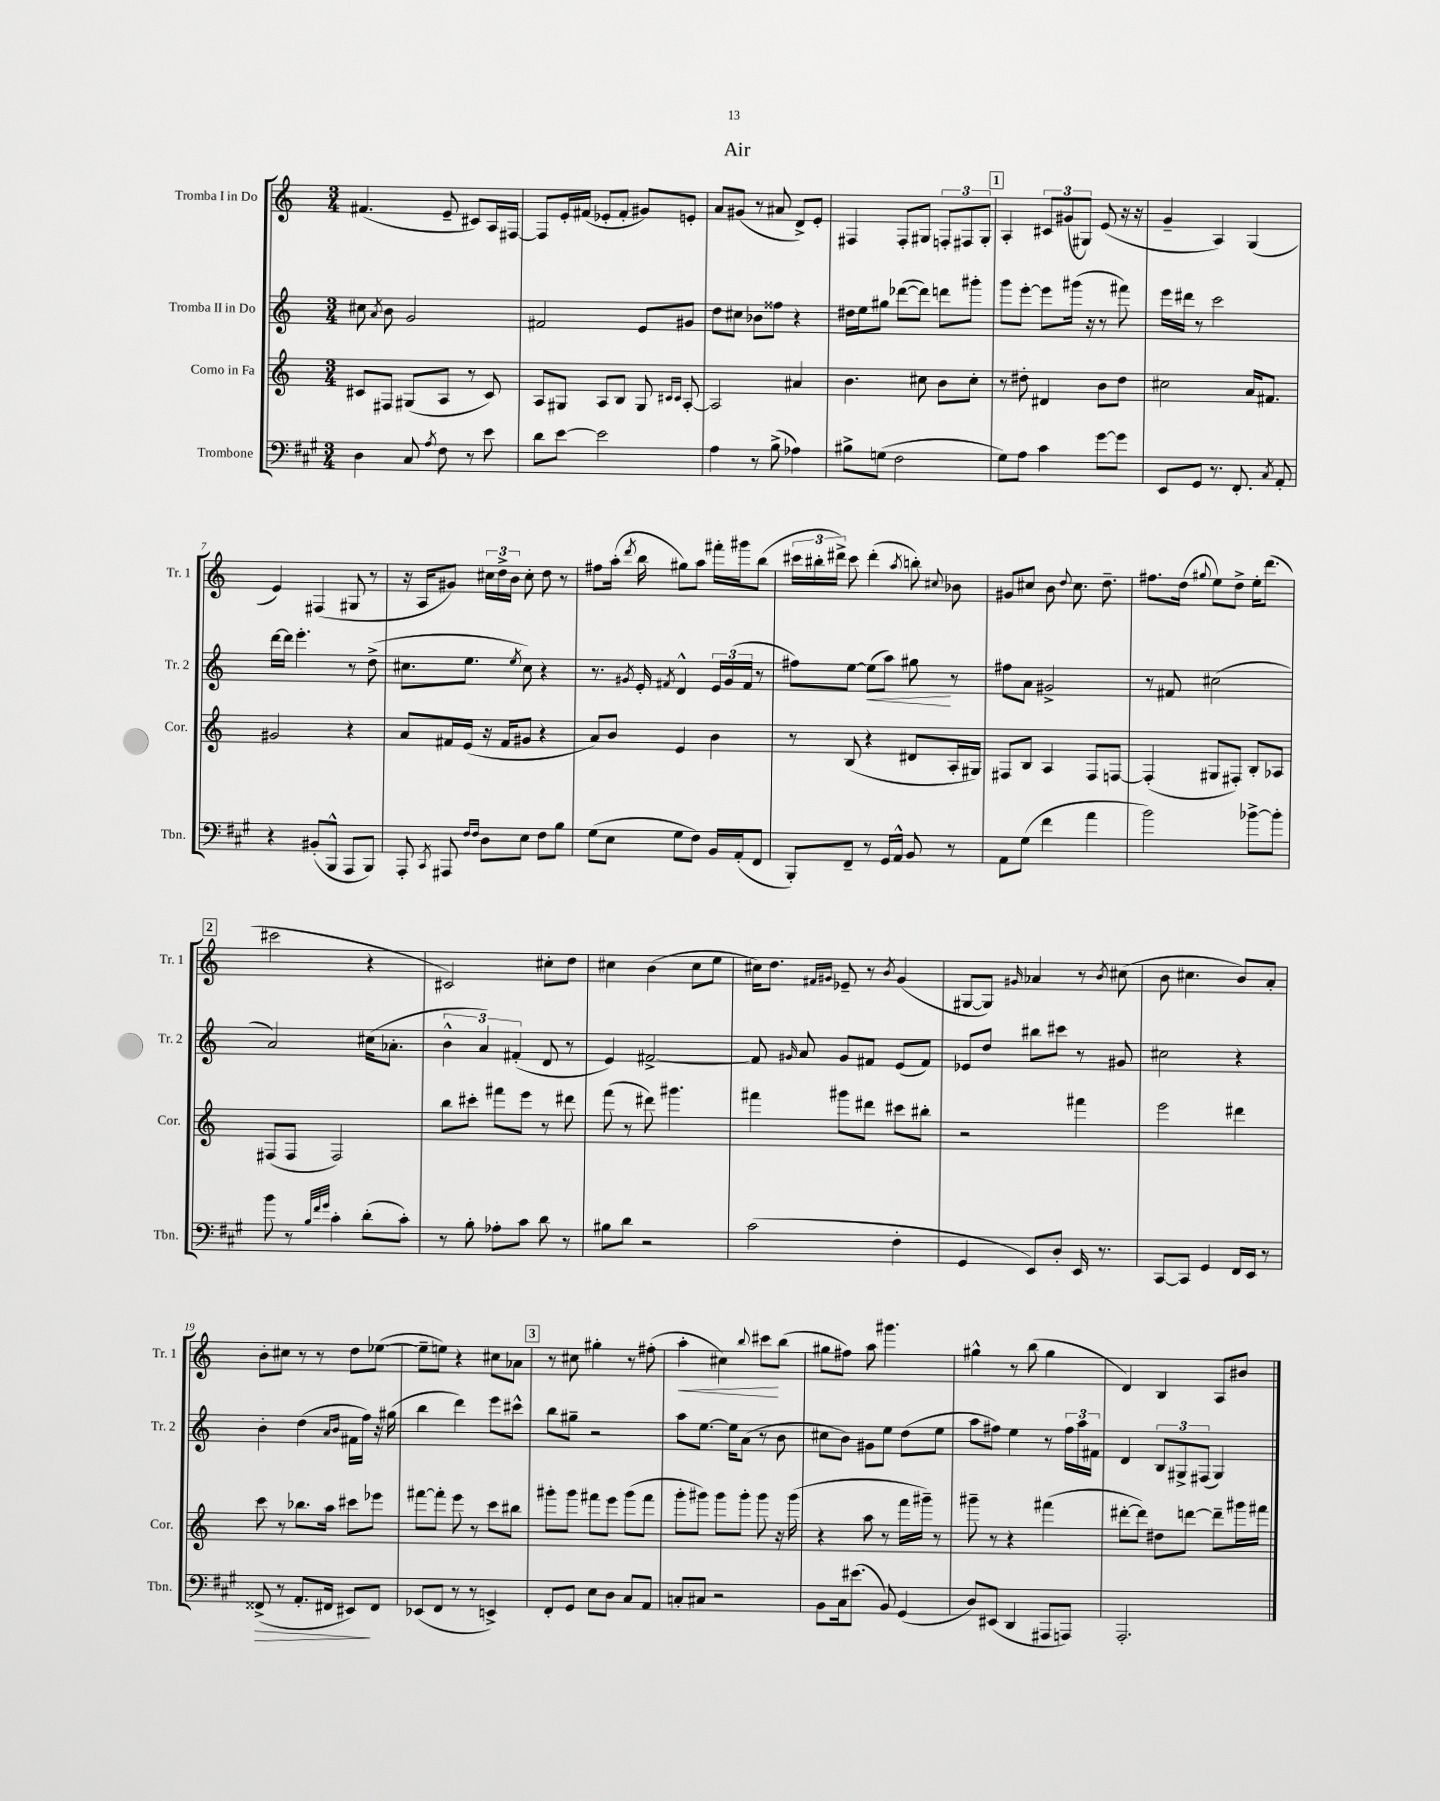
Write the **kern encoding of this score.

**kern	**kern	**kern	**kern
*staff4	*staff3	*staff2	*staff1
*clefF4	*clefG2	*clefG2	*clefG2
*k[f#c#g#]	*k[]	*k[]	*k[]
*M3/4	*M3/4	*M3/4	*M3/4
4D	8c#	8cc#	(4.f#
.	.	8qa	.
.	8F#	8b	.
8C#	(8G#	2g	.
8qA	.	.	.
8F#	8A	.	8e~
8r	8r	.	8c#)
8e	8c#)	.	16A
.	.	.	[16F#
=	=	=	=
8d	8A	2f#	8F#]
[8e	8G#	.	16e'
.	.	.	(16f#
2e]	8A	.	8e-'
.	8B	.	8f#'
.	8G#	8e	8g#)
.	16qqc#	.	.
.	16qqc#	.	.
.	[8A'	8g#	8e'
=	=	=	=
4A	2A]	8dd	8a
.	.	8cc#	(8g#
8r	.	8b-	8r
(8B^	.	8ff##	8a#
4A-)	4a#	4r	8d^)
.	.	.	8e'
=	=	=	=
8B#^	4.b	16dd#	4F#
.	.	16ee	.
(8G	.	8gg#	.
2F#	.	([8ddd-	8F#'
.	8cc#	8ddd-])	8G#
.	8b	8ddd	12F'
.	.	.	12F#
.	8cc#'	8ggg#'	.
.	.	.	12G#'
=	=	=	=
8G#)	8r	8ggg	4A'
8A	8dd#'	[8eee'	.
4c#	4d#	8eee]	12c#
.	.	.	(12g#
.	.	(16ggg#	.
.	.	.	12G#)
.	.	16r	.
[8g#	8b	8r	(8e
8g#]	8dd#	8fff#)	16r
.	.	.	16r
=	=	=	=
8EE	2cc#	16eee	4g~
.	.	16ddd#	.
8GG#	.	8r	.
8.r	.	2ccc	4A)
8.FF#'	.	.	.
.	16a	.	(4G
.	8.f#	.	.
8qC#	.	.	.
8AA'	.	.	.
=	=	=	=
4r	2g#	[16ddd	4e)
.	.	16ddd]	.
.	.	4.eee'	.
(8BB#'	.	.	(4F#
8BBB^^	.	.	.
8AAA	4r	8r	8G#
8BBB)	.	(8dd^	8r
=	=	=	=
8AAA'	8a	8.cc#	16r
.	.	.	16A
8qCC#	.	.	.
8AAA#	16f#	.	8g#)
.	(16e	8.ee	.
16qqF#	.	.	.
16qqF#	.	.	.
8D	16r	.	24cc#
.	.	.	24dd^
.	16f#	.	.
.	.	.	24b
.	.	8qee	.
8E	8g#	8cc#)	8cc#'
8F#	4r	4r	8dd
8B	.	.	8r
=	=	=	=
(8G#	8a)	8.r	8ff#
8E	8b	.	(16aa'
.	.	8qg#	8qddd
.	.	16e'	16bb
.	.	8qf#	.
8G#	4e	4d^^	8gg#)
8F#)	.	.	8aa
16BB	4b	24e	16fff#'
.	.	(24g#	.
(16AA'	.	.	16ggg#
.	.	24f#	.
8FF#	.	8r	(8bb
=	=	=	=
8BBB')	8r	8ff#)	24ccc#
.	.	.	24bb#'
.	.	.	24ddd#^)
8FF#~	(8B	[8ee	8ccc#
8r	4r	(8ee]	(4ddd#'
16GG#	.	8aa)	.
16AA^^	.	.	.
.	.	.	8qaa
8BB	8d#	8gg#	8bb')
.	.	.	8qqcc#
8r	16A'	8r	8b-
.	16G#)	.	.
=	=	=	=
8AA	8F#	8ff#	8g#
(8G#	8B	8a	8cc#
4f#	4A	2g#^	8b
.	.	.	8qqdd
.	.	.	8.cc#
4a	8F#	.	.
.	.	.	8.dd~
.	[8F	.	.
=	=	=	=
2b)	(4F']	8r	8.ff#
.	.	8f#	.
.	.	.	(16dd
.	.	.	8qqgg#
.	8G#	(2cc#	8ee)
.	8F#')	.	8dd^
[8b-^	8B'	.	16ee'
.	.	.	(8.ddd
8b-']	8A-	.	.
=	=	=	=
8b	(8F#	2a)	2ccc#
8r	8F#	.	.
32qqB	.	.	.
32qqf#	.	.	.
32qqg#	.	.	.
4c#'	2F#)	.	.
(8d'	.	(16cc#	4r
.	.	8.a-'	.
8c#')	.	.	.
=	=	=	=
8r	8bb	6b^^	2c#)
8B'	8ccc#'	.	.
.	.	6a)	.
8A-'	8fff#	.	.
.	.	(6f#'	.
8c#	8eee	.	.
8d	8r	8d	8cc#'
8r	8ddd#	8r	8dd
=	=	=	=
8B#	(8fff	4e)	4cc#
8d	8r	.	.
2r	8ddd#)	[2f#^	(4b
.	4.ggg#	.	.
.	.	.	8cc#
.	.	.	8ee
=	=	=	=
(2c#	4fff#	8f#]	16cc#)
.	.	.	8.dd
.	.	16qqg#	.
.	.	8a	.
.	.	.	16qqf#
.	.	.	16qqg#
.	8ggg#	8g#	8e-~
.	8ddd#	8f#	8r
.	.	.	8qb
4F#'	8ccc#	(8e	(4g#
.	8bb#'	8f#)	.
=	=	=	=
4GG#	2r	8e-	[8G#
.	.	8dd	8G#])
.	.	.	16qqg#
8EE)	.	8bb#	4a-
8D'	.	8ccc#	.
16EE	4fff#	8r	8r
8.r	.	.	.
.	.	.	8qb
.	.	8g#	(8cc#
=	=	=	=
[8CC#	2eee	2cc#	8b
8CC#]	.	.	4.cc#
4GG#	.	.	.
16FF#	4ddd#	4r	8b)
16EE	.	.	.
8r	.	.	8a'
=	=	=	=
(8FF##^	8ccc	4b'	8b'
8r	8r	.	8cc#
8.AA'	8.bb-	(4dd	8r
.	.	.	8r
16FF#	16aa	.	.
.	.	16qqa	.
.	.	16qqb	.
8EE#)	8ccc#	16f#	8dd
.	.	16ff)	.
8FF#	8eee-	16r	([8ee-
.	.	(16gg#	.
=	=	=	=
(8EE-	[8fff#	4bb	8ee-~]
8FF#	8fff#']	.	8ee)
8r	8eee	4ddd)	4r
8r	8r	.	.
4EE^)	8ccc	8eee	8cc#
.	8bb#	8ccc#^^	8a-
=	=	=	=
8FF#'	8ggg#'	8bb	8r
8GG#	8ggg#	8gg#~	8cc#
8E	8fff#	2r	4gg#'
8D	8eee	.	.
8C#	(8ggg#	.	8r
8AA	8fff#	.	(8ff#'
=	=	=	=
8C'	8ggg'	8aa	4aa'
8C#	8ggg#)	[8.ee	.
2r	8ggg#	.	4cc#)
.	.	16ee]	.
.	8ggg#'	(8a	.
.	.	.	8qqbb
.	8ggg#	8r	8ccc#
.	16r	8b	(8bb
.	(16ggg#	.	.
=	=	=	=
8BB	4r	8cc#	8gg#
16C#	.	8b)	8ff#)
(8.e#	.	.	.
.	8aa	8g#	8aa
8BB)	8r	8ee	4.ggg#
(4GG#	16fff	(8dd	.
.	16ggg#~)	.	.
.	8r	8ee	.
=	=	=	=
8D)	8ggg#~	8aa	4gg#^^
(8EE#	8r	8ff#)	.
4DD	4r	4ee	8r
.	.	.	(8bb
8AAA#	(4fff#	8r	4gg#
8AAA)	.	24ff#	.
.	.	24aa	.
.	.	24f#	.
=	=	=	=
2.AAA'	[8ddd#'	4d	4d)
.	8ddd#])	.	.
.	8dd#	12B	4B
.	.	12G#^	.
.	[8ddd	.	.
.	.	(12F#	.
.	8ddd~]	4G#)	8A
.	16ggg#	.	8b#
.	16fff#	.	.
==	==	==	==
*-	*-	*-	*-
